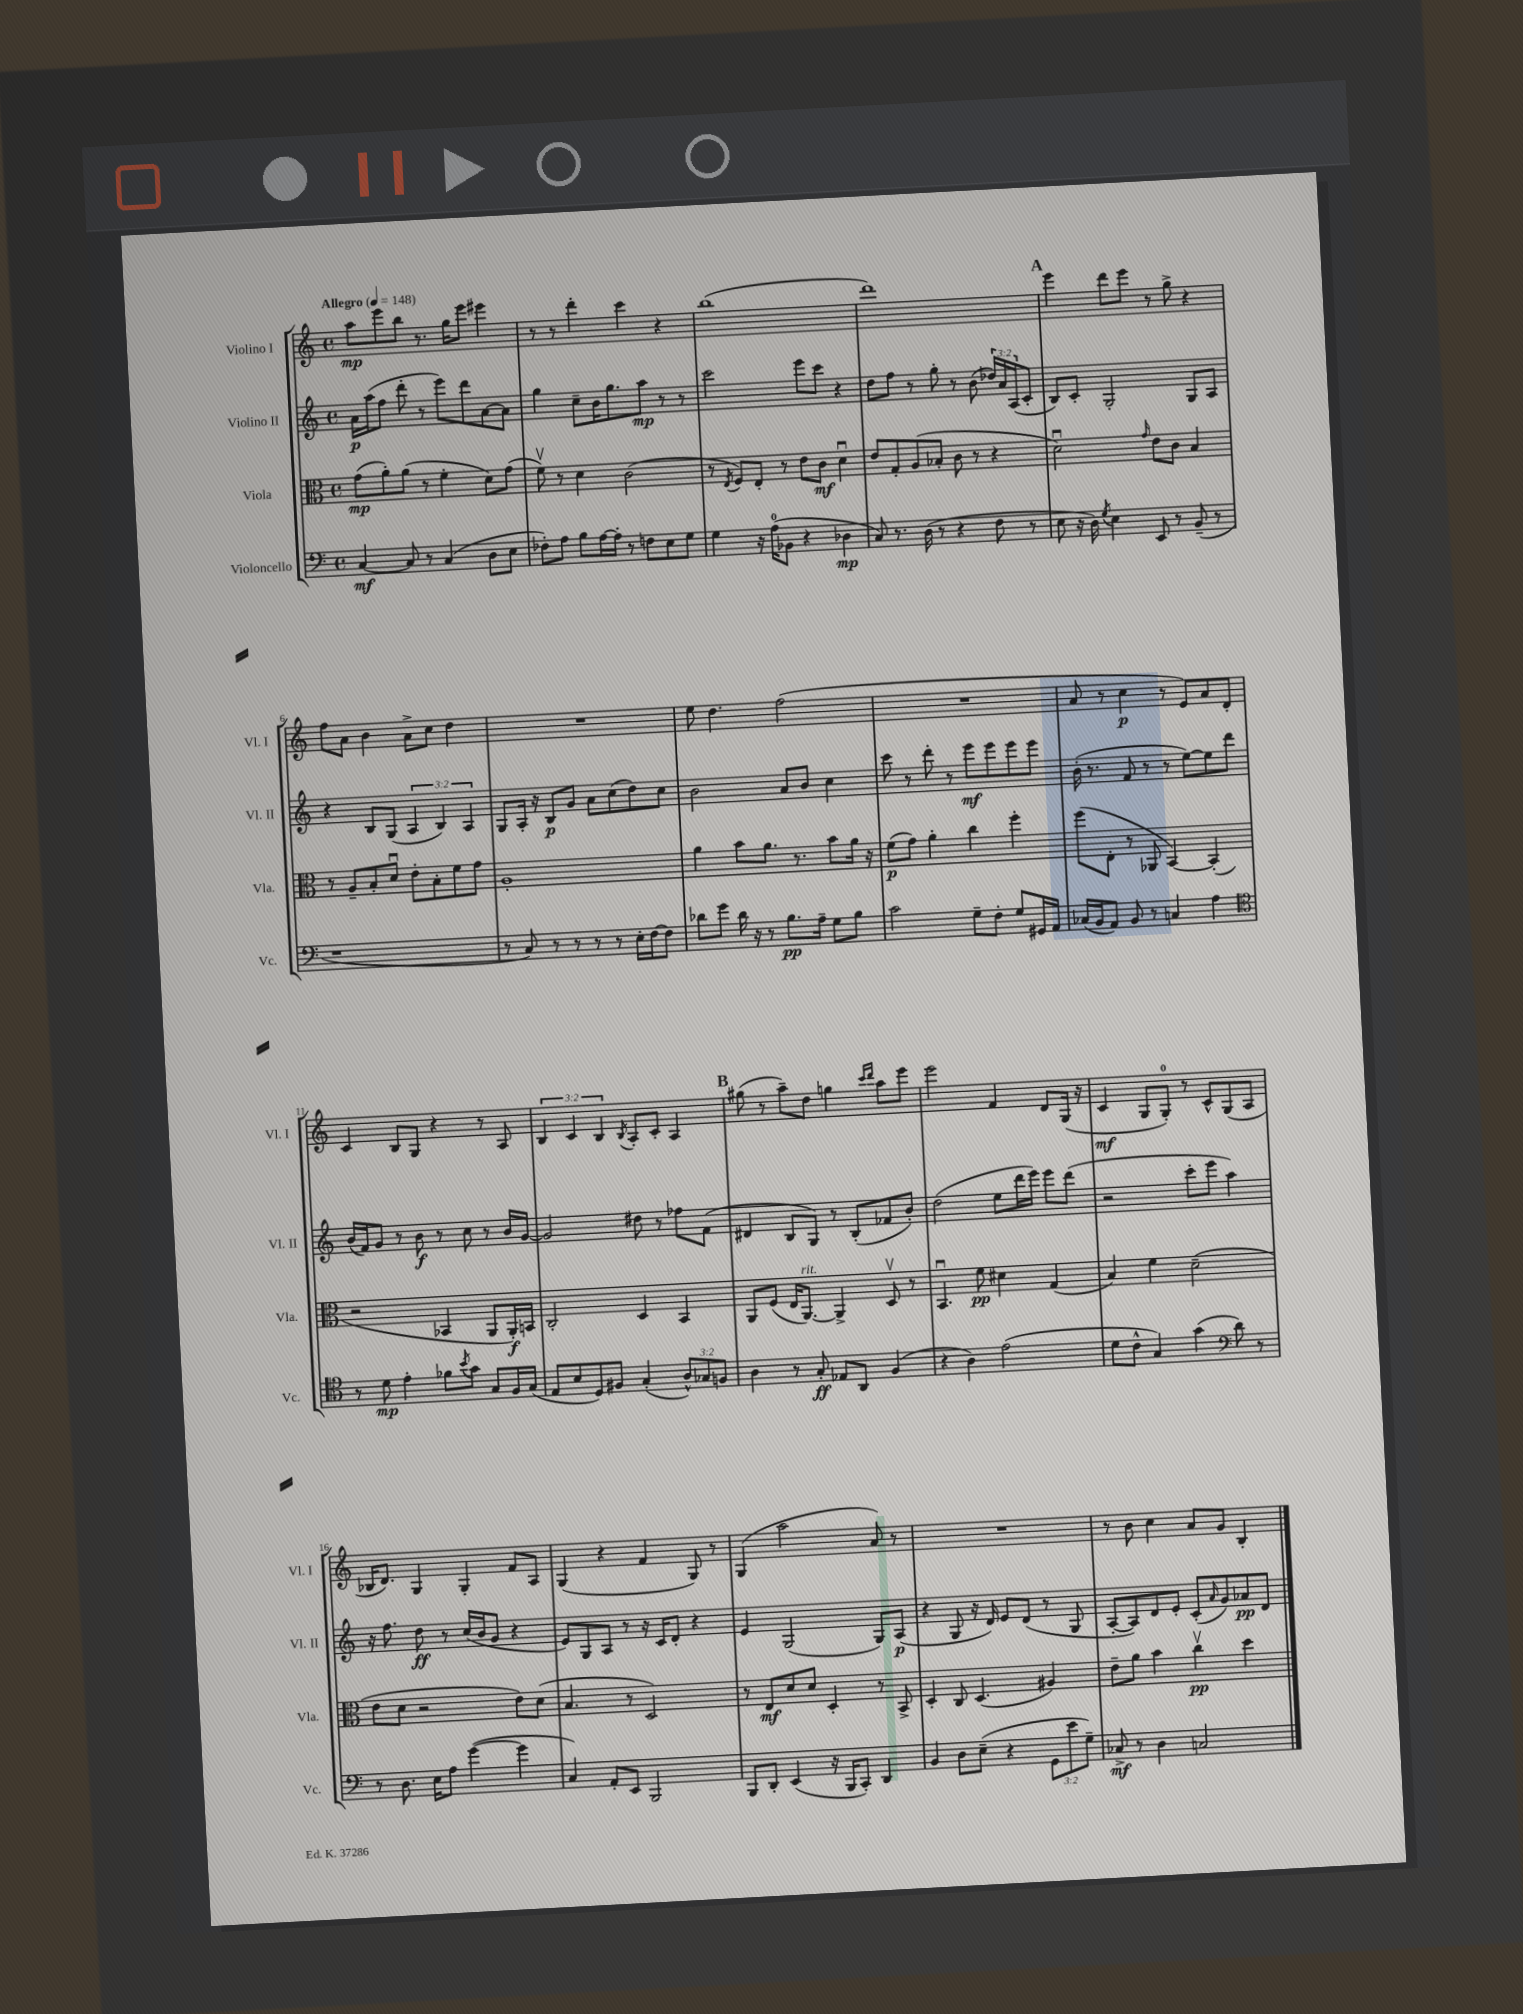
<<
\new StaffGroup <<
\new Staff = "s0" \with { instrumentName = "Violino I" shortInstrumentName = "Vl. I" } {
    \clef treble \key c \major \defaultTimeSignature \time 4/4 \override Staff.TupletNumber.text = #tuplet-number::calc-fraction-text \tempo "Allegro" 4 = 148
    a''8\mp e'''8 b''8 r8. g''16 e'''8 eis'''4 |
    r8 r8 d'''4-. c'''4 r4 |
    b''1( |
    d'''1) |
    \mark \markup { \bold "A" } e'''4 d'''8 e'''8 r8 g''8-> r4 |
    f''8 a'8 b'4 a'8-> c''8 d''4 |
    R1 |
    e''8 d''4. f''2( |
    R1 |
    a'8 r8 c''4\p r8 e'8) a'8 d'8-. |
    c'4 b8 g8 r4 r8 a8 |
    \tuplet 3/2 { b4 c'4 b4 } \acciaccatura { b8 } a8-. c'8-. a4 |
    \mark \markup { \bold "B" } gis''8( r8 a''8--) d''8 g''4 \grace { c'''16 d'''16 } a''8 e'''8 |
    e'''2 f'4 d'8 g16( r16 |
    c'4\mf g8 g8-0-.) r8 c'8-^ g8( a8 |
    bes16 d'8.) g4 g4-. f'8 a8 |
    g4( r4 f'4 g8) r8 |
    g4( a''2 a'8) r8 |
    R1 |
    r8 b'8 c''4 a'8 g'8 b4-. \bar "|." |
}
\new Staff = "s1" \with { instrumentName = "Violino II" shortInstrumentName = "Vl. II" } {
    \clef treble \key c \major \defaultTimeSignature \time 4/4 \override Staff.TupletNumber.text = #tuplet-number::calc-fraction-text
    a'16\p a''16( f''8 d'''8-. r8 e'''8) d'''8 a'8~ a'8 |
    g''4 c''8-- b'16 g''8. a''8\mp r8 r8 |
    c'''2 e'''8 c'''8 r4 |
    d''8 f''8 r8 g''8-. r8 b'8( \tuplet 3/2 { des''16) a'16 a16( } c'8-. |
    \mark \markup { \bold "A" } b8) c'8-. g2-. g8 a8 |
    r4 b8 g8( \tuplet 3/2 { a4 b4) a4 } |
    g8 a16-. r16 b8\p g'8 a'8 c''8( d''8) c''8 |
    b'2 a'8 b'8 c''4 |
    c'''8 r8 d'''8-. r8 e'''8\mf e'''8 e'''8 e'''8 |
    b'16-.( r8. f'8 r8 r8 e''8~) e''8 d'''8 |
    b'16( f'16) g'8 r8 b'8\f r8 c''8 r8 b'16 g'16~ |
    g'2 dis''8 r8 fes''8 f'8( |
    \mark \markup { \bold "B" } dis'4 b8 g8) r8 b8-.( fes'8 b'8-.) |
    d''2( e''8 d'''16 e'''16) e'''8 d'''8( |
    r2 c'''8-. e'''8 a''4) |
    r16 f''8. d''8\ff r8 c''16( b'16 g'8 r4 |
    e'8) g8 a8 r8 r16 c'16 d'8-. r4 |
    e'4 g2( g8) a8\p( |
    r4 g8 r16 d'16) e'8 d'8( r8 g8 |
    a8~-. a8) d'8 e'8-. c'8-.( \grace { a'16 } g'8) aes'8\pp d'8 \bar "|." |
}
\new Staff = "s2" \with { instrumentName = "Viola" shortInstrumentName = "Vla." } {
    \clef alto \key c \major \defaultTimeSignature \time 4/4
    g'8\mp( a'8-.) a'8( r8 f'4-. d'8) g'8( |
    f'8\upbow) r8 d'4 c'2( |
    r8 \acciaccatura { e8 } f8) e8-. r8 e'8 c'8\mf d'4\downbow |
    e'8 g8-. a8( bes8-. c'8 r8 r4 |
    \mark \markup { \bold "A" } d'2\downbow) \grace { g'16 } e'8 c'8 b4 |
    r8 a8-- b8-. d'8\downbow e'8-. b8-. f'8 g'8 |
    a1-. |
    a'4 b'8 a'8. r8. b'8 a'16 r16 |
    f'8\p( g'8) a'4-. c''4 f''4-. |
    f''8( e8-. r8 aes,8 b,4~) b,4-.( |
    r2 bes,4 a,8 a,16-.\f) b,16 |
    c2-. d4 b,4 |
    \mark \markup { \bold "B" } a,8 f8( e16 a,8.~^\markup { \italic "rit." }) a,4-> d8\upbow r8 |
    b,4.\downbow f'8\pp dis'4 g4( |
    b4) f'4 d'2--( |
    e'8 d'8 r2 e'8) d'8( |
    b4. r8 d2) |
    r8 e8\mf d'8 d'8 d4-. r8 b,8-> |
    d4-. c8 d4.( ais4) |
    e'8-- a'8 b'4 c''4\upbow\pp d''4 \bar "|." |
}
\new Staff = "s3" \with { instrumentName = "Violoncello" shortInstrumentName = "Vc." } {
    \clef bass \key c \major \defaultTimeSignature \time 4/4 \override Staff.TupletNumber.text = #tuplet-number::calc-fraction-text
    c4~\mf c8 r8 c4( d8 e8 |
    fes8-.) a8 b8 a16~ a16-. r8 f8 e8 g8 |
    g4 r16 a16-0( bes,8 r4 des4\mp |
    c8) r8. d16( r8 r4 f8 r8 |
    \mark \markup { \bold "A" } e8 r16 d16) \acciaccatura { g8 } e4 e,8 r8 b,8--( r8 |
    r1 |
    r8 c8) r8 r8 r8 r8 e16-. f16~ f8 |
    des'8 g'8 des'16 r16 r8 b8.\pp a16-- g8 b8 |
    c'2 g8-- f8-. g8 gis,16 a,16 |
    ces16( b,16 a,8) b,8 r8 c4 a4 |
    \clef tenor r8 d'8\mp e'4-. fes'8 \acciaccatura { b'8 } g'8 g8 f16 g16( |
    e8 b8 d8) fis8 g4-.( \tuplet 3/2 { a8-^) ges8 f8 } |
    \mark \markup { \bold "B" } a4 r8 g8-.\ff ees8 a,8 f4( |
    r4 a4) e'2( |
    d'8 c'8-^ g4) g'4( \clef bass d'8) r8 |
    r8 d8. e16 a8 g'4~( g'4 |
    c4) a,8-. e,8 b,,2 |
    b,,8 d,8-. e,4( r16 b,,16 c,8-.) d,4 |
    b,4 d8 e8--( r4 \tuplet 3/2 { g,8 e'8 g8--) } |
    ces8->\mf r8 d4 c2 \bar "|." |
}
>>
>>
